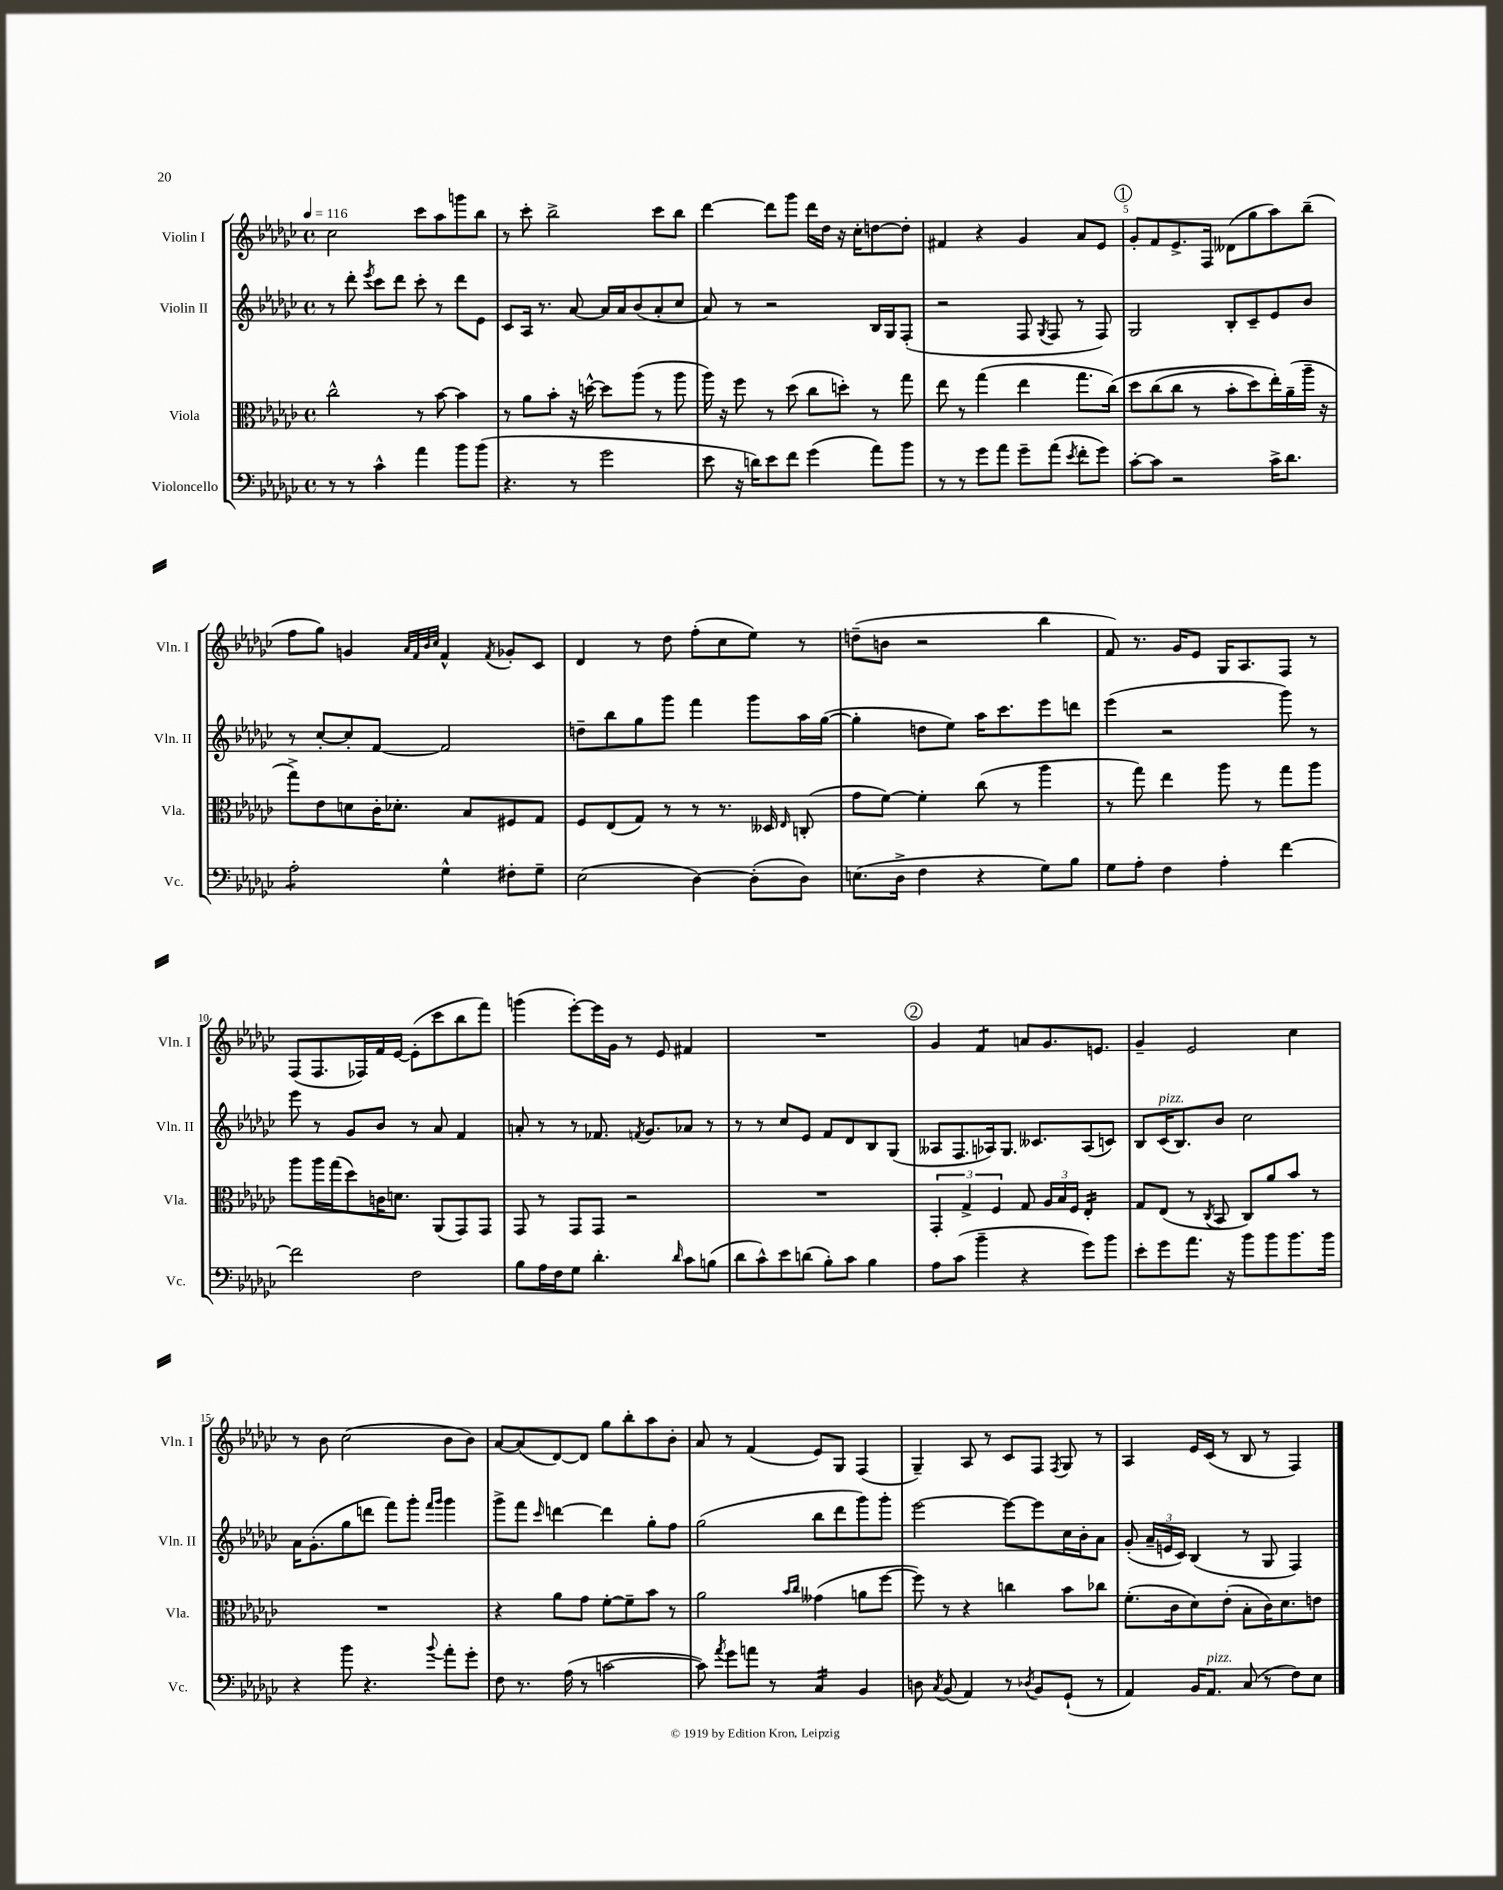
<<
\new StaffGroup <<
\new Staff = "s0" \with { instrumentName = "Violin I" shortInstrumentName = "Vln. I" } {
    \clef treble \key ges \major \defaultTimeSignature \time 4/4 \tempo 4 = 116
    \autoBeamOff ces''2 ces'''8[ aes''8 g'''8 bes''8] |
    r8 ces'''8-. bes''2-> ces'''8[ bes''8] |
    des'''4~ des'''8[ ges'''8] des'''16[ des''16] r16 ces''16[-. d''8~ d''8]-. |
    fis'4 r4 ges'4 aes'8[ ees'8] |
    \mark \markup { \circle "1" } ges'8[-. f'8 ees'8.-> f16] deses'8[( ges''8 aes''8) bes''8]--( |
    f''8[ ges''8]) g'4 \grace { aes'32[ f'32 bes'32 ces''32] } f'4-^ \acciaccatura { f'8 } ges'8[-. ces'8] |
    des'4 r8 des''8 f''8[-.( ces''8 ees''8]) r8 |
    d''8[--( b'8] r2 bes''4 |
    f'8) r8. ges'16[ ees'8] ges16[ aes8. f8] r8 |
    f8[( f8. fes16) f'16 ees'16]~ ees'8[-.( ces'''8 bes''8 f'''8]) |
    g'''4( ees'''8[~-.) ees'''16 ges'16] r8 ees'8 fis'4 |
    R1 |
    \mark \markup { \circle "2" } ges'4 f'4:8 a'8[ ges'8. e'8.] |
    ges'4-- ees'2 ces''4 |
    r8 bes'8 ces''2( bes'8[ bes'8]) |
    aes'8[~ aes'8( des'8~) des'8] ges''8[ bes''8-. aes''8 bes'8]-. |
    aes'8 r8 f'4( ees'8[) ges8] f4( |
    ges4--) aes8 r8 ces'8[ f8] \acciaccatura { f8 } ges8 r8 |
    aes4 ees'16[ ces'16]( r8 bes8 r8 f4) \bar "|." |
}
\new Staff = "s1" \with { instrumentName = "Violin II" shortInstrumentName = "Vln. II" } {
    \clef treble \key ges \major \defaultTimeSignature \time 4/4
    \autoBeamOff r8 des'''8-. \acciaccatura { ees'''8 } ces'''8[ des'''8] ces'''8-. r8 des'''8[ ees'8] |
    ces'8[ aes16] r8. aes'8~ aes'16[ aes'16 bes'8( aes'8-. ces''8] |
    aes'8) r8 r2 bes16[ ges16 f8]-.( |
    r2 f8 \acciaccatura { ges8 } f8 r8 f8) |
    \mark \markup { \circle "1" } ges2 bes8[-. ces'8-- ees'8 bes'8] |
    r8 ces''8[~-. ces''8-. f'8]~ f'2 |
    d''8[-- bes''8 ges''8 ges'''8] f'''4 ges'''8[ aes''16 ges''16]~( |
    ges''4-. d''8[ ees''8]) aes''16[ ces'''8. ees'''8 d'''8] |
    ees'''4( r2 ges'''8) r8 |
    ees'''8 r8 ges'8[ bes'8] r8 aes'8 f'4 |
    a'8-. r8 r8 fes'8. \acciaccatura { f'8 } ges'8.[ aes'8] r8 |
    r8 r8 ces''8[ ees'8] f'8[ des'8 bes8 ges8]( |
    \mark \markup { \circle "2" } aeses8[ f8. aes16) ges8.] ceses'8.[ aes8( c'8]) |
    bes8[ ces'16^\markup { \italic "pizz." }( bes8.) bes'8] ces''2 |
    aes'16[ ges'8.-.( ges''8 d'''8] f'''8[) ges'''8]-. \grace { f'''16[ ges'''16] } ges'''4 |
    ges'''8[-> f'''8] \grace { ces'''16 } d'''4~ d'''4 ges''8[-. f''8] |
    ges''2( bes''8[ des'''8 ges'''8) ges'''8]-. |
    ees'''2~ ees'''8[~ ees'''8 ces''16 bes'16-. aes'8] |
    ges'8-.( \tuplet 3/2 { aes'16[-- e'16 ces'16]) } bes4( r8 ges8 f4) \bar "|." |
}
\new Staff = "s2" \with { instrumentName = "Viola" shortInstrumentName = "Vla." } {
    \clef alto \key ges \major \defaultTimeSignature \time 4/4
    \autoBeamOff ces''2-^ r8 bes'8~ bes'4 |
    r8 aes'8[ bes'8]-. r16 d''16~-^ d''8[ aes''8]( r8 aes''8 |
    aes''16) r16 f''8 r8 des''8( ces''8[ d''8]-.) r8 ges''8 |
    ees''8 r8 ges''4( ees''4 ges''8.[ ces''16])\( |
    \mark \markup { \circle "1" } des''8[ ces''8( ces''8] r8 bes'8[-. des''8) ees''16-.\) aes'16--( aes''16]-- r16 |
    ges''8[->) ees'8 d'8 ces'16-. des'8.]-. bes8[ fis8 ges8] |
    f8[ ees8( ges8]) r8 r8 r8. deses16 \grace { ees16 } c8-.( |
    ges'8[ f'8]~) f'4-. ces''8( r8 aes''4 |
    r8 ges''8) ees''4 aes''8 r8 ges''8[ aes''8] |
    aes''8[ aes''16 ges''16( des''8) c'16 d'8.] aes,8[( ges,8) ges,8] |
    ges,8 r8 ges,8[ ges,8] r2 |
    R1 |
    \mark \markup { \circle "2" } \tuplet 3/2 { ges,4-. ges4-> f4 } ges8 \tuplet 3/2 { aes16[ bes16 f16] } ees4:16-. |
    ges8[ ees8]( r8 \acciaccatura { ces8 } bes,8 ces8[) aes'8 bes'8] r8 |
    R1 |
    r4 aes'8[ ges'8] f'8[~-. f'8-- bes'8] r8 |
    aes'2 \grace { bes'16[ ces''16] } geses'4( a'8[ f''8]~ |
    f''8) r8 r4 c''4 bes'8[ ces''8] |
    f'8.[-.( ces'16 des'8) ees'8]-.( bes8[-. ces'16) des'8. e'8] \bar "|." |
}
\new Staff = "s3" \with { instrumentName = "Violoncello" shortInstrumentName = "Vc." } {
    \clef bass \key ges \major \defaultTimeSignature \time 4/4
    \autoBeamOff r8 r8 ces'4-^ aes'4 bes'8[ bes'8]( |
    r4. r8 ges'2 |
    ees'8 r16 d'16[) ees'8 f'8] ges'4( aes'8[) bes'8] |
    r8 r8 ges'8[ aes'8] ges'8[-- aes'8]( \acciaccatura { ees'8 } f'8[-. ges'8]) |
    \mark \markup { \circle "1" } ces'8[~-. ces'8] r2 ces'16[-> des'8.] |
    aes2:8-. ges4-^ fis8[-. ges8]-- |
    ees2( des4~) des8[-.( des8]) |
    e8.[( des16]-> f4 r4 ges8[) bes8] |
    ges8[ aes8]-. f4 aes4-. f'4~ |
    f'2 f2 |
    bes8[ aes16 f16 ges8] des'4.-. \grace { des'16 } ces'8[ b8]( |
    des'8[ ces'8-^) ees'8 d'8]( bes8[-.) ces'8] bes4 |
    \mark \markup { \circle "2" } aes8[ ces'8]( bes'4-- r4 ges'8[) bes'8] |
    ees'8[-. ges'8 aes'8.] r16 bes'8[ bes'8 bes'8. bes'16] |
    r4 bes'8 r4. \appoggiatura { bes'8 } aes'8[-. ges'8]-. |
    f8 r8. aes16( r8 c'2~ |
    c'8) \acciaccatura { aes'8 } ges'8[ a'8] r8 ces4:16 bes,4 |
    d8 \acciaccatura { ces8 } bes,8( aes,4) r8 \acciaccatura { des8 } bes,8[ ges,8]-!( r8 |
    aes,4) bes,16[ aes,8.]^\markup { \italic "pizz." } ces8( r8 f8[) ees8] \bar "|." |
}
>>
>>
\layout { \context { \Score \override BarNumber.break-visibility = ##(#f #t #t) barNumberVisibility = #(every-nth-bar-number-visible 5) } }
